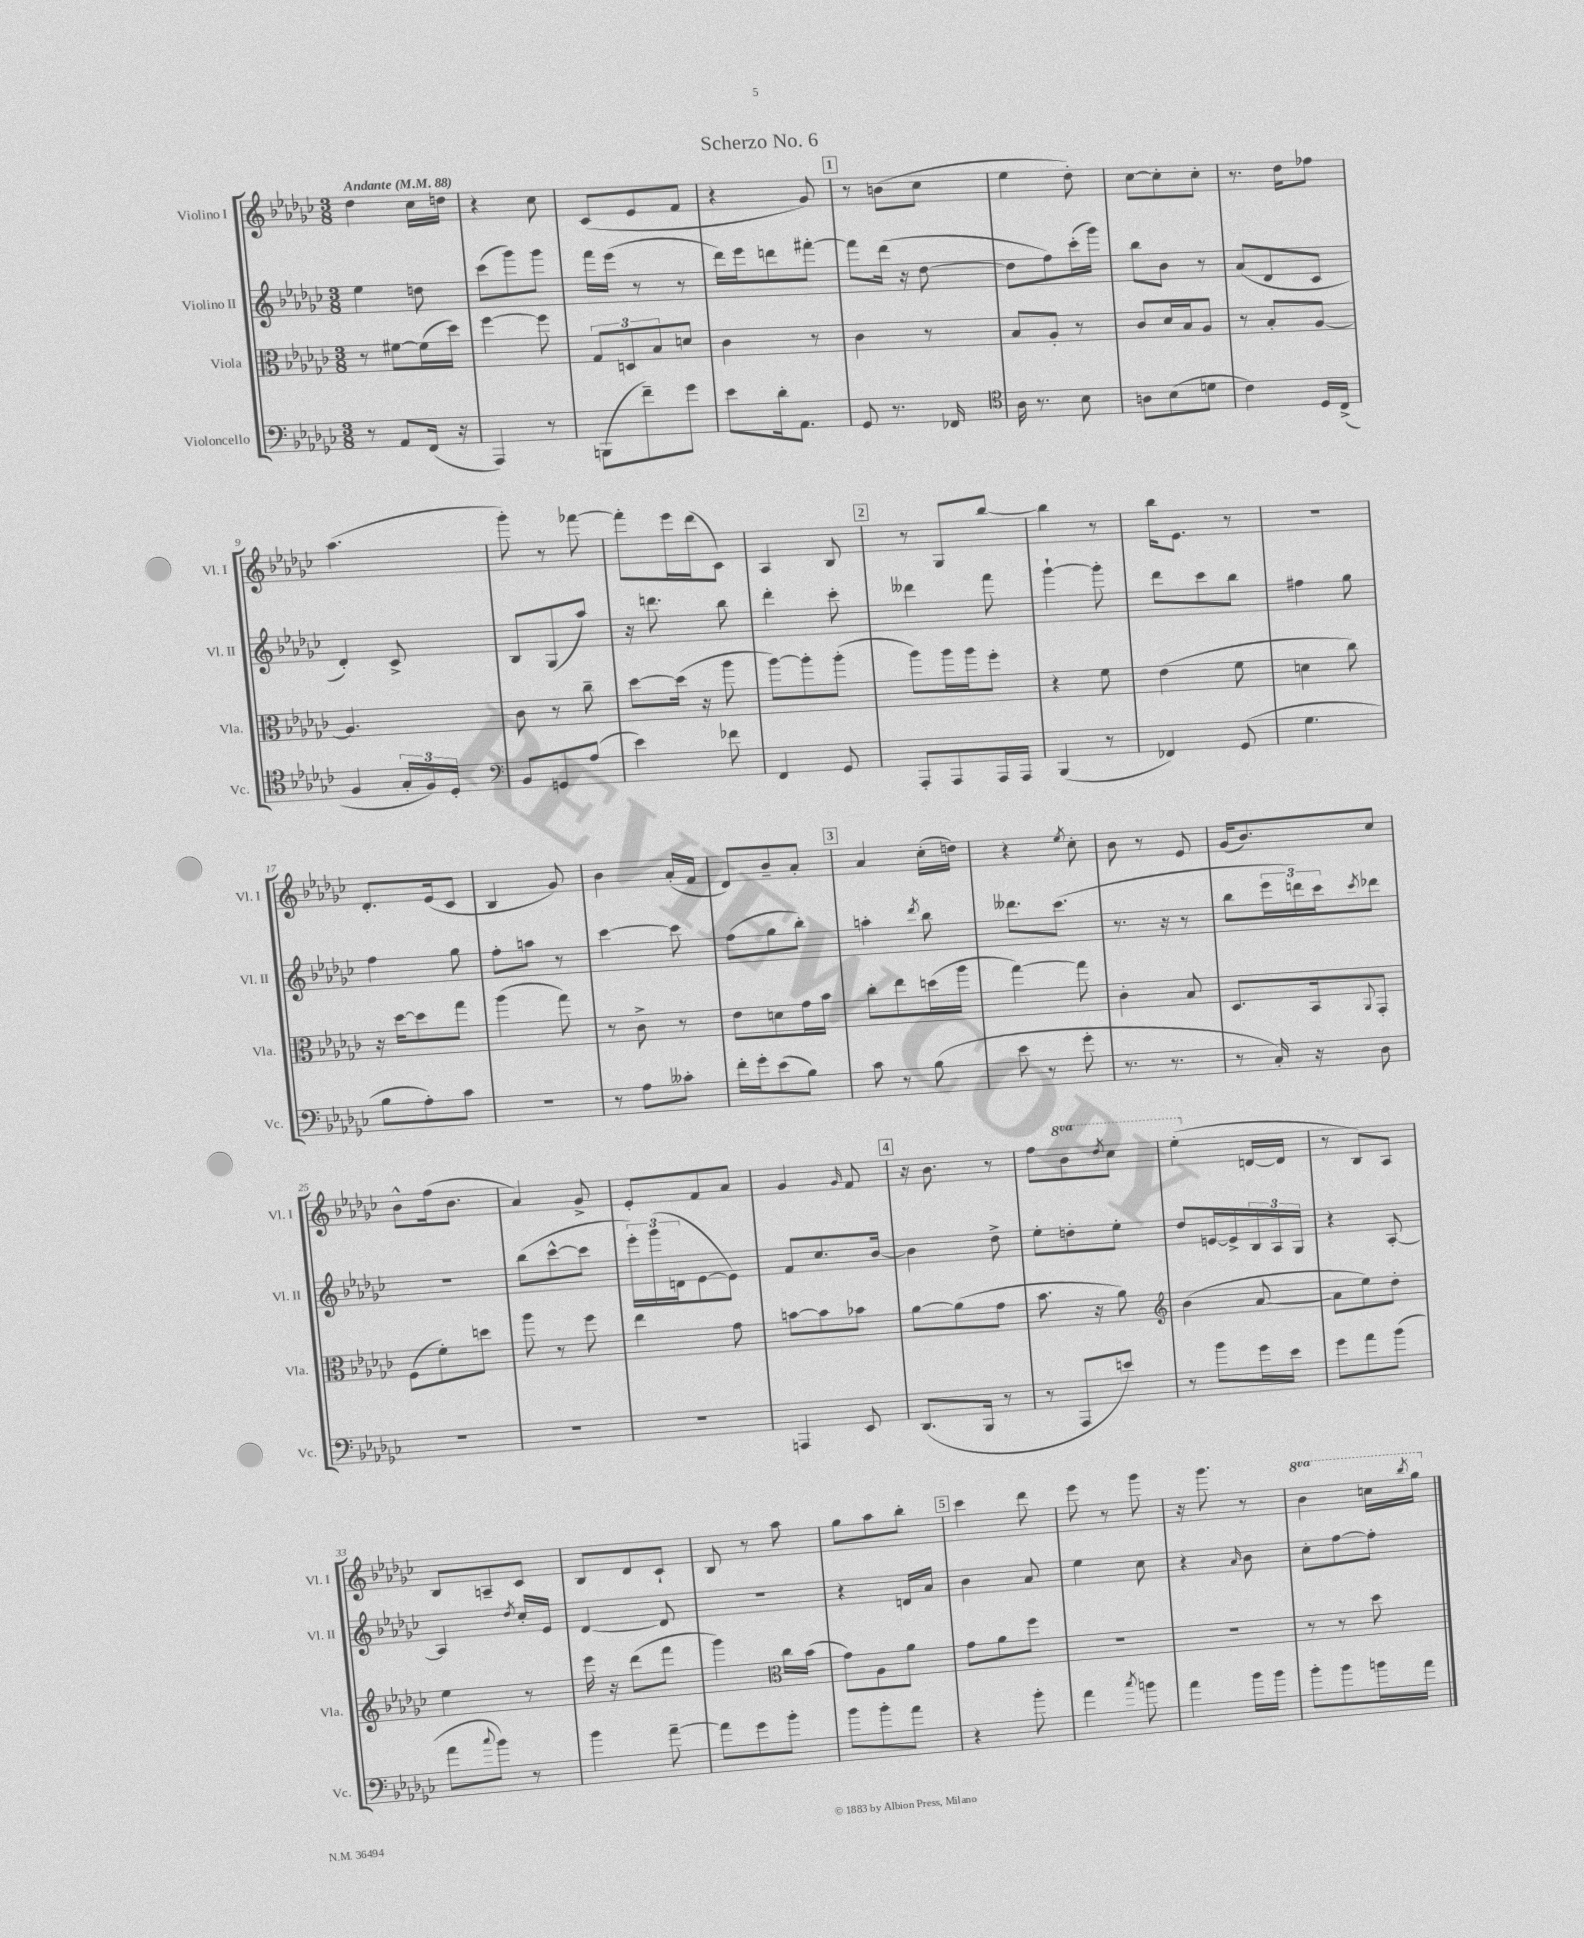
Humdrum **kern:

**kern	**kern	**kern	**kern
*staff4	*staff3	*staff2	*staff1
*clefF4	*clefC3	*clefG2	*clefG2
*k[b-e-a-d-g-c-]	*k[b-e-a-d-g-c-]	*k[b-e-a-d-g-c-]	*k[b-e-a-d-g-c-]
*M3/8	*M3/8	*M3/8	*M3/8
*MM88	*MM88	*MM88	*MM88
8r	8r	4ee-	4dd-
8AA-	[8f#	.	.
(16FF	(16f#]	8dd	16cc-
16r	16dd-)	.	16dd
=	=	=	=
4AAA-)	[4ff	(8ccc-	4r
.	.	8ggg-)	.
8r	8ff]	8ggg-	8cc-
=	=	=	=
(8BBB	12G-	16fff	(8c-
.	.	(16eee-	.
.	12D	.	.
8f~)	.	8r	8e-
.	12B-	.	.
8g-	8d	8r	8f
=	=	=	=
8e-	4c-	16ddd-)	4r
.	.	16eee-	.
16d-'	.	8ddd	.
8.AA-	.	.	.
.	8r	[8fff#'	8g-)
=	=	=	=
8GG-	4c-	8fff#]	8r
8.r	.	(16ddd-	(8b
.	.	16r	.
.	8r	[8dd-	8cc-
16FF-	.	.	.
=	=	=	=
*clefC4	*	*	*
16A-	8B-	8dd-]	4ee-
8.r	.	.	.
.	8A-'	8ff)	.
8B-	8r	(16ccc-'	8dd-')
.	.	16ggg-)	.
=	=	=	=
8A	8c-	8bb-	[8cc-
(8B-	16d-	8b-	8cc-']
.	16B-	.	.
8d	8A-	8r	8cc-'
=	=	=	=
4c-)	8r	(8a-	8.r
.	8B-'	8d-	.
.	.	.	16dd-
16D-	[8A-	8c-	8ff-
(16C-^	.	.	.
=	=	=	=
4F	4.A-]	4d-')	(4.aa-
24G-'	.	8c-^	.
24F)	.	.	.
24D-'	.	.	.
=	=	=	=
*clefF4	*	*	*
8BB-	8c-	8B-	8ggg-')
8GG	8r	(8G-	8r
(8A-	8cc-~	8aa-)	[8fff-
=	=	=	=
4e-)	[8dd-	16r	8fff-']
.	.	8.ddd	.
.	(16dd-]	.	16eee-
.	16r	.	(16ddd-
8f-	8aa-	8bb-	8c-)
=	=	=	=
4FF	[8aa-)	4ddd-'	4A-
.	8aa-']	.	.
8GG-	(8aa-'	8ccc-'	8B-
=	=	=	=
8AAA-'	8aa-)	4ddd--	8r
8AAA-	16aa-	.	8G-
.	16aa-	.	.
16AAA-	8ff'	8fff	[8bb-
16AAA-	.	.	.
=	=	=	=
(4BBB-	4r	[4ggg-`	4bb-]
8r	8f	8ggg-']	8r
=	=	=	=
4FF-)	(4e-	8ddd-	16bb-
.	.	.	8.e-
.	.	8ccc-	.
(8GG-	8f	8bb-	8r
=	=	=	=
4.G-	4d	4ff#	4.r
.	8cc-)	8gg-	.
=	=	=	=
8B-	16r	4ff	8.d-'
.	[16dd-	.	.
8A-')	8dd-]	.	.
.	.	.	(16e-
8c-	8gg-	8gg-	8c-
=	=	=	=
4.r	(4aa-	8ff'	4B-
.	.	8aa	.
.	8gg-)	8r	8g-)
=	=	=	=
8r	8r	[4ccc-	4b-
8A-	8c-^	.	.
8c--'	8r	8ccc-]	(16a-'
.	.	.	16f
=	=	=	=
16f'	8e-	(8ff	8d-)
16g-'	.	.	.
(8e-	8d	8gg-	8b-~
8B-)	16g-	8bb-')	8a-'
.	16b-	.	.
=	=	=	=
8c-	8cc-'	4aa'	4a-
8r	8ee-	.	.
.	.	8qddd-	.
(8B-	(16dd	8bb-	(16cc-'
.	16aa-	.	16dd)
=	=	=	=
8e-	[4gg-)	8.ddd--	4r
8r	.	.	.
.	.	(8.ccc-	.
.	.	.	8qee-
8g-'	8gg-]	.	8cc-'
=	=	=	=
8.r	4c-'	8.r	8b-
.	.	.	8r
8.r	.	16r	.
.	8B-	8r	8e-
=	=	=	=
8r	8.D-	8bb-	(16g-
.	.	.	8.b-)
16C-')	.	24eee-	.
.	.	24ddd)	.
16r	16BB-	.	.
.	.	24ccc-	.
.	8qqAA-	8qccc-	.
8D-	8GG-'	8ddd-	8cc-
=	=	=	=
4.r	(8F	4.r	8b-^^
.	8f')	.	(16ff
.	.	.	8.b-
.	8dd	.	.
=	=	=	=
4.r	8aa-	(8bb-	4a-)
.	8r	[8ccc-^^	.
.	8ff	8ccc-]	8g-^
=	=	=	=
4.r	4ee-	24eee-')	8e-'
.	.	(24ggg-	.
.	.	24d	.
.	.	[8e-	8f
.	8g-	8e-])	8a-
=	=	=	=
4AAA	[8b	8f	4g-
.	8b]	8.cc-	.
.	.	.	16qqg-
8EE-	8b-	.	8f
.	.	[16b-	.
=	=	=	=
(8.DD-	[8a-	4b-]	16r
.	.	.	8.b-
.	(8a-]	.	.
16BBB-	.	.	.
8r	8g-	8dd-^	8r
=	=	=	=
8r	8.b-	8ee-'	8ff
8AAA-	.	8dd'	8bb-
.	16r	.	.
.	.	.	8qddd-
8e)	8a-)	8ee-'	8ccc-
=	=	=	=
*	*clefG2	*	*
8r	(4b-	8dd-	(4eee-'
8b-	.	[16e	.
.	.	16e^]	.
16g-	[8a-	24B-	[16d
.	.	24A-	.
16e-	.	.	16d]
.	.	24G-	.
=	=	=	=
8g-	8a-]	4r	8r
8a-	8ee-)	.	8B-)
(8b-	8dd-'	[8A-'	8A-
=	=	=	=
8a-	4ee-	4A-]	8B-
8qqcc-	.	.	.
8b-)	.	.	8A~
.	.	8qdd-	.
8r	8r	16cc-'	8c-
.	.	16e-	.
=	=	=	=
4b-	16eee-	[4d-	8B-
.	16r	.	.
.	(8ddd-	.	8d-
[8a-~	8fff	8d-]	8c-`
=	=	=	=
8a-]	4ggg-)	4.r	8B-
8g-	.	.	8r
*	*clefC3	*	*
8b-'	16cc-	.	8aa-
.	(16b-	.	.
=	=	=	=
8b-	8g-)	4r	8gg-
8b-'	8A-	.	8aa-
8a-	8a-	16d	8bb-'
.	.	16a-	.
=	=	=	=
4r	8g-	4b-	4ccc-
.	8a-	.	.
8b-'	8ff	8a-	8ddd-
=	=	=	=
4a-	4.r	4ee-	8eee-
.	.	.	8r
8qcc-	.	.	.
8b	.	8cc-	8ggg-
=	=	=	=
4a-	4.r	4r	16r
.	.	.	8.ggg-
.	.	16qqa-	.
16b-	.	8b-	8r
16b-	.	.	.
=	=	=	=
8b-'	8r	8cc-'	4bb-
8b-	8r	[8ff	.
16b	8dd-	8ff']	16ccc
.	.	.	8qbbb-
16a-	.	.	16ggg-
==	==	==	==
*-	*-	*-	*-
